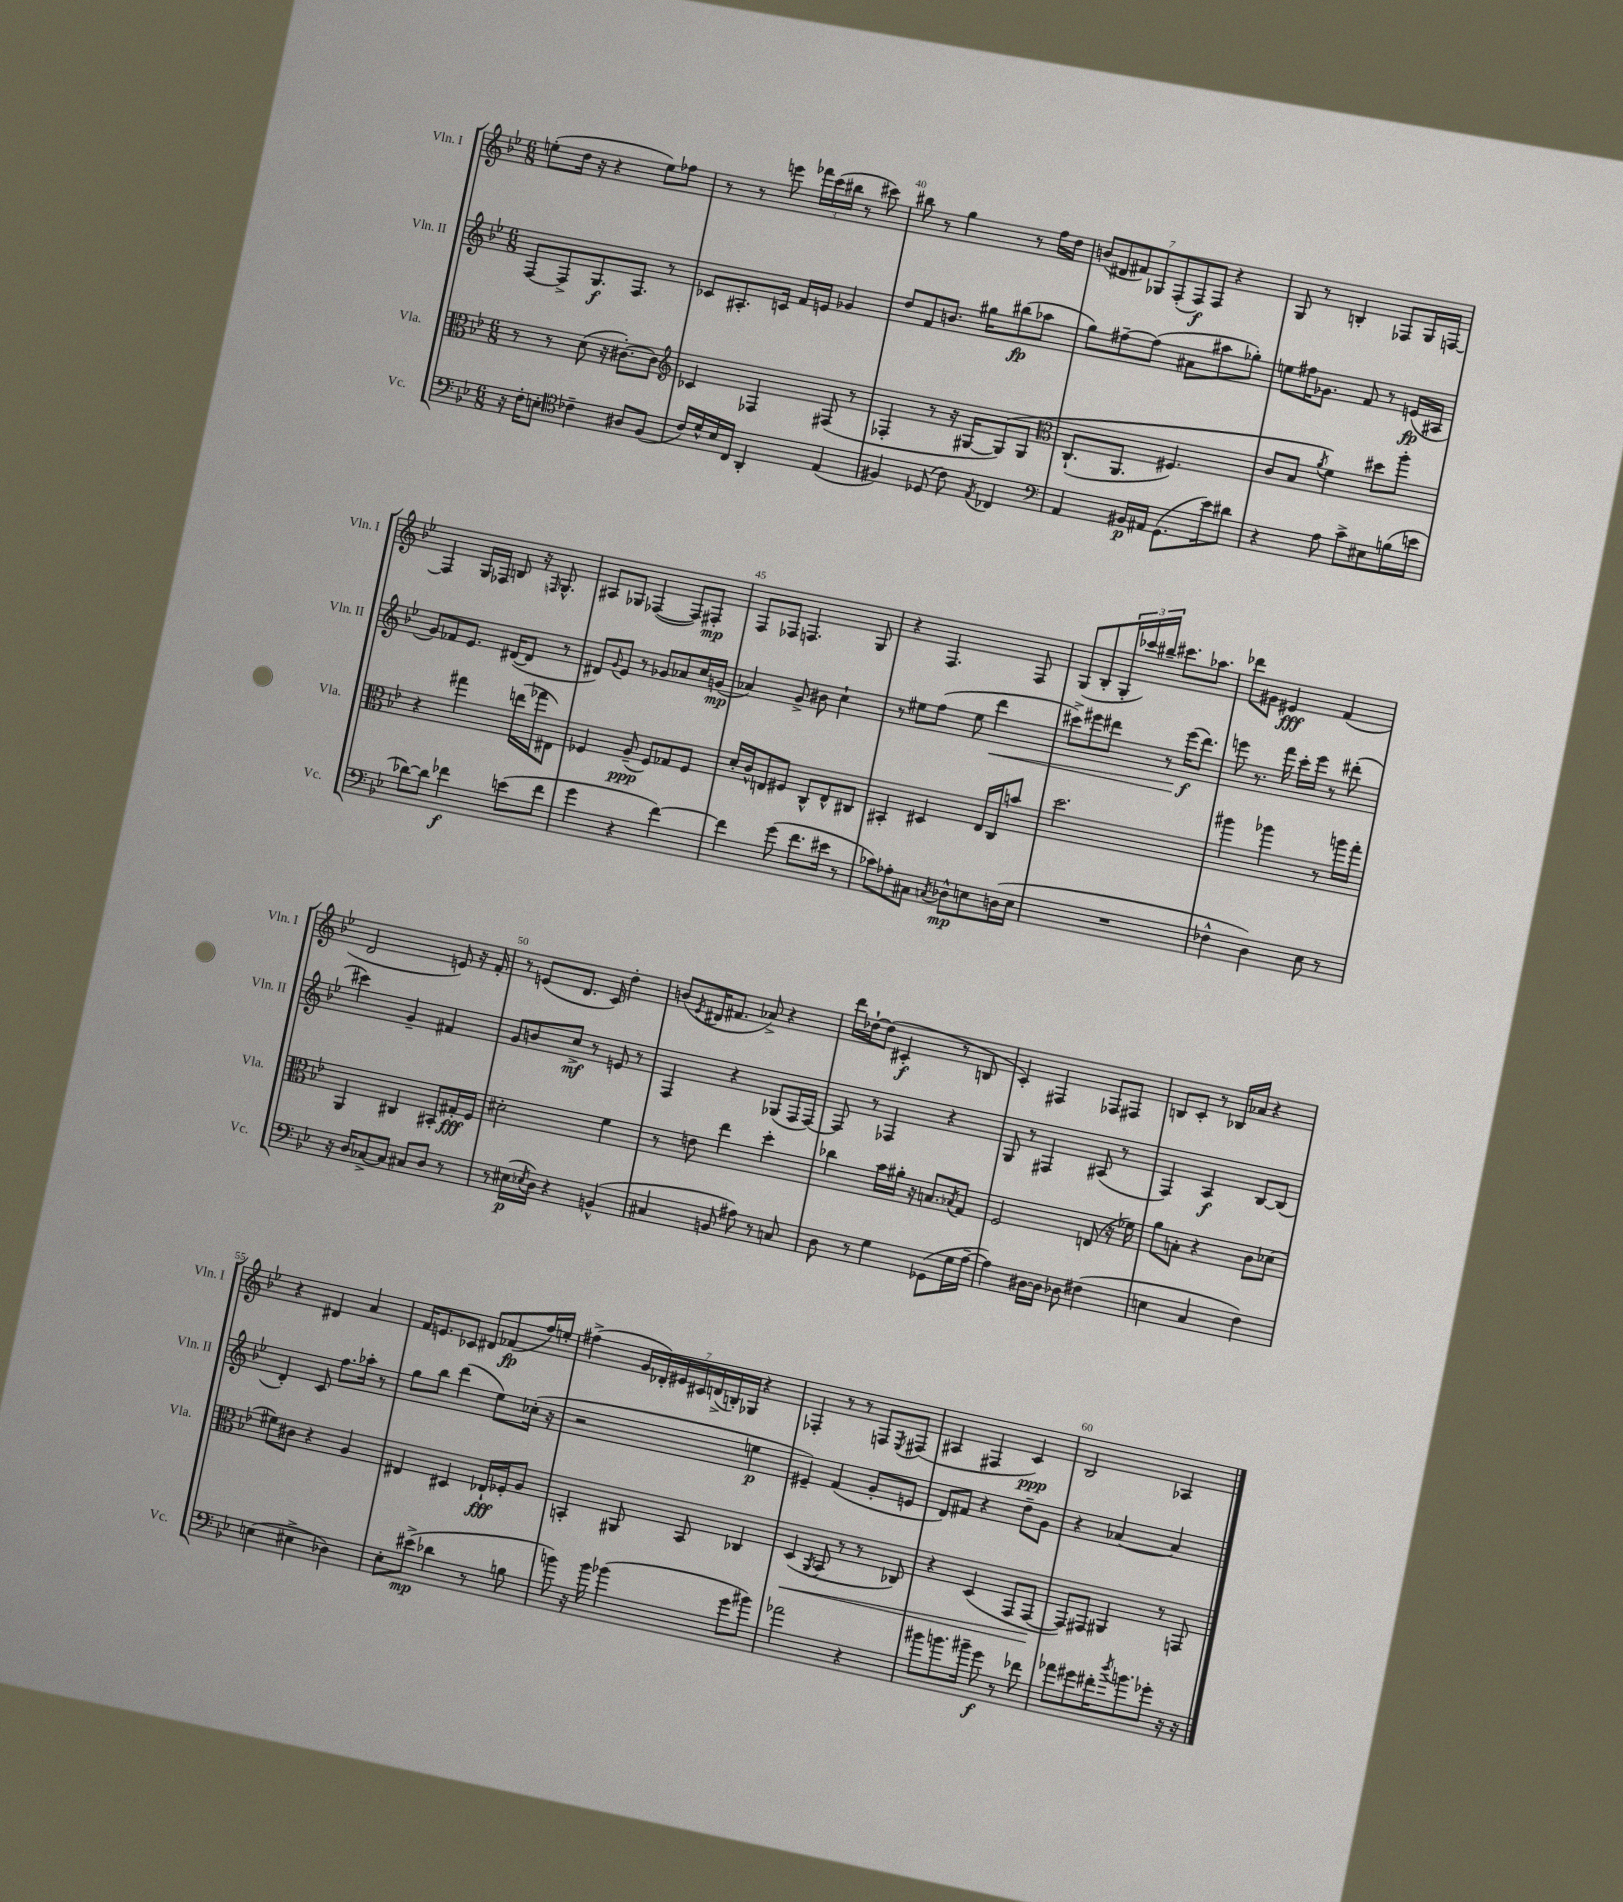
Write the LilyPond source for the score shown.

<<
\new StaffGroup <<
\new Staff = "s0" \with { instrumentName = "Vln. I" shortInstrumentName = "Vln. I" } {
    \clef treble \key bes \major \numericTimeSignature \time 6/8
    e''8-.( d''16 r16 r4 e''8) fes''8 |
    r8 r8 e'''8 \tuplet 3/2 { fes'''16 c'''16( bis''16 } r8 cis'''8) |
    bis''8 r8 g''4 r8 f''16 d''16 |
    \tuplet 7/4 { b'8( dis'8 fis'8) ges8 f8-.( f8\f) f8 } r4 |
    g8 r8 b4-. fes8 g16 f16~ |
    f4 g16 fes16 b8 r16 \grace { f16 } g8.-^ |
    ais8 ges8 fes4~( fes8) fis8-.\mp |
    f8 fes8 f4. g8 |
    r4 f4. f8 |
    g8( bes8-. \tuplet 3/2 { g16-. ces'''16) bis''16-- } cis'''8. aes''8. |
    des'''8 gis'8 eis'4\fff f'4( |
    d'2 e'8) r16 f'16-. |
    r8 e'8( d'8. c'16) d''4-. |
    b'8( \acciaccatura { ees'8 } dis'16 fis'8. aes'8->) r4 |
    d'''16 des''16~-! des''8( cis'4-.\f r8 b8 |
    c'4-.) fis4 fes8 fis8 |
    b8 c'8-. r8 bes16 aes'16 r4 |
    r4 dis'4 a'4 |
    f'16 e'8. ces'8 dis'8 fes'8\fp( f''16) e''16-. |
    fis''4->( \tuplet 7/4 { g'16 des'16-.) eis'16 cis'16 d'16->( b16-.) ges16 } r4 |
    fes4-. r8 r8 f8 \acciaccatura { ees8 } fis8( |
    ais4 fis4 c'4\ppp) |
    bes2 aes4 \bar "|." |
}
\new Staff = "s1" \with { instrumentName = "Vln. II" shortInstrumentName = "Vln. II" } {
    \clef treble \key bes \major \numericTimeSignature \time 6/8
    f8~ f8-> g8.\f f8. r8 |
    ces'8 ais8.-. c'16 f'16 e'16 ges'4 |
    d''8 f'8 b'8. gis''16 bis''8\fp( aes''8 |
    g''8) fis''8~-- fis''8( ais'8 ais''8 ges''8-.) |
    e''8 fis''16 ges'8. f'8 r8 e'16\fp( ais16 |
    g'8) fes'8 ees'8. dis'16~( dis'8 r8 |
    dis'8) \appoggiatura { g'8 } ees'8 r8 ges'8 aes'8 c''16 g'16\mp( |
    aes'4) g'8-> bis'8 c''4-! |
    r8 eis''8 f''8( eis''8 d'''4\< |
    cis'''8->) eis'''8 dis'''8 r8 eis'''16\f\!( dis'''8.) |
    e'''8 r8. f'''16 c'''16-. e'''16 r8 dis'''8-.( |
    cis'''4) g'4-- fis'4 |
    g'8 b'8 c''8->\mf r8 e'8 r8 |
    f4 r4 ges8( f16 f16~) |
    f8 r8 fes4 r4 |
    g8 r8 fis4 ais8( r8 |
    f4) a4\f bes8~ bes8( |
    d'4-.) c'8 f''8. aes''16-. r8 |
    g''8 bes''8 d'''4( ees''8) ces''16-.( r16 |
    r2 e''4\p |
    eis'4--) f'4( g'8-. e'8 |
    d'8) fis'8 r4 d''8-- g'8 |
    r4 aes'4~ aes'4 \bar "|." |
}
\new Staff = "s2" \with { instrumentName = "Vla." shortInstrumentName = "Vla." } {
    \clef alto \key bes \major \numericTimeSignature \time 6/8
    r8 r8 d'8( r16 cis'8.~-.) cis'8 |
    \clef treble ces'4 fes4 fis8( r8 |
    fes4-. r8 r16 gis16~ gis8)\( gis8 |
    \clef alto c8.-!( a,8. fis4.) |
    c'8 bes8 \acciaccatura { a'8 } f'4\) dis''8 a''8-. |
    r4 gis''4 e''16( ges''16 eis8) |
    fes4 a8--\ppp( fes8) ges8 fes8 |
    d'16-. c'16-^ e8 fis8 c8-^ e8-^ cis8 |
    bis,4-. dis4 ees16 c16 b'8 |
    d''2. |
    ais''4 aes''4 r8 a''16 g''16-. |
    a,4 cis4 bis,8-. gis16-.\fff f16 |
    dis'2-. f'4 |
    r8 e'8 ees''4 d''4-. |
    ces''4 bes'16 ais'16-. r16 b8. \acciaccatura { bes8 } g8 |
    f2 e8( r16 fes'16) |
    a'8 b8-. r4 c'8 des'8( |
    fis'8) cis'8 r4 a4 |
    eis4 dis4 ees16-!\fff fes16-. a8 |
    b,4-. ais,8 b,8 ces4 |
    d4\<( \acciaccatura { a,8 } bes,8 r8 r8 ces8) |
    r4 d4( g,8 g,8~\! |
    g,8) gis,8 ais,4 r8 g,8 \bar "|." |
}
\new Staff = "s3" \with { instrumentName = "Vc." shortInstrumentName = "Vc." } {
    \clef bass \key bes \major \numericTimeSignature \time 6/8
    r16 f16-. e8-. \clef tenor ces'4-- ais8 f8( |
    c'16) d'16-^ bes16 c16 a,4-. ees4( |
    fis4) des8( c'8) \acciaccatura { ees8 } ces4 |
    \clef bass a,4 bis,16\p ais,16 g,8.( ees'16) dis'8 |
    r4 a8 c'8-> eis8 b16( e'16 |
    des'8~) des'8 fes'4\f e'8( fes'8 |
    g'4 r4 f'4~) |
    f'4 g'8( f'8. eis'16 r8 |
    ces'8) aes8-. cis8 \acciaccatura { c8 } des8-^\mp e8 d16( e16 |
    R2. |
    fes4-^ d4) ees8 r8 |
    r16 d16 ces8~-> ces8 cis8 d8 r8 |
    r8 eis16\p( \acciaccatura { ees8 } d16) r4 b,4-^( |
    cis4 b,8 ais8) r8 c8 |
    d8 r8 g4 ges,8( g16 a16~-- |
    a4) dis16~ dis16 des8 fis4( |
    e4 c4 f4) |
    e4( eis4-> des4) |
    ees8-. eis'8->\mp( des'4 r8 b8 |
    b'8) r16 b'16 bes'4( g'8 bis'8) |
    aes'2 r4 |
    bis'8 b'8. bis'16-- g'8\f r8 fes'8 |
    aes'8 gis'8 fis'16-. \acciaccatura { d''8 } b'8. ges'8-. r16 r16 \bar "|." |
}
>>
>>
\layout { \context { \Score currentBarNumber = #38 \override BarNumber.break-visibility = ##(#f #t #t) barNumberVisibility = #(every-nth-bar-number-visible 5) } }
